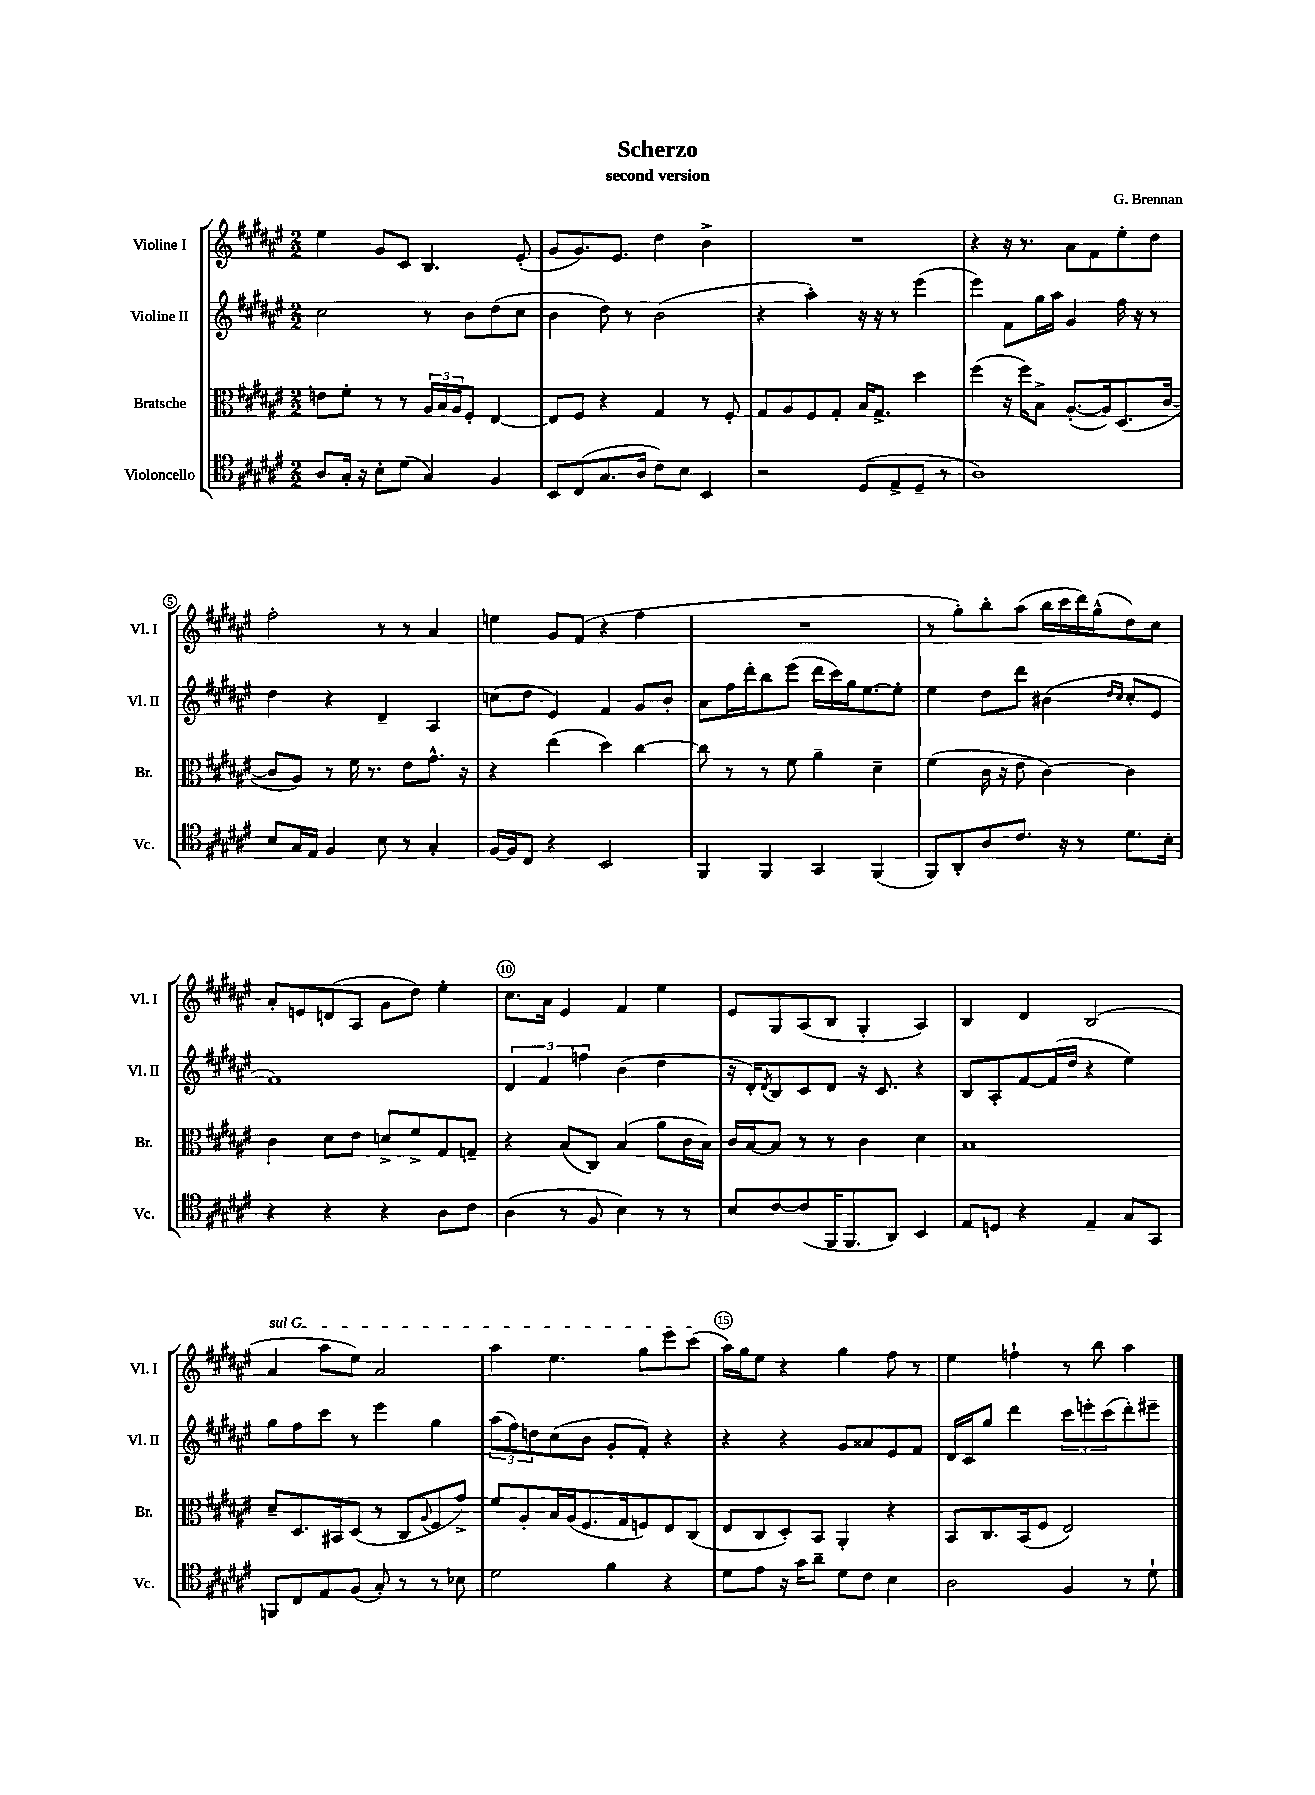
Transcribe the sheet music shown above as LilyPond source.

\header { title = "Scherzo" composer = "G. Brennan" subtitle = "second version" }
<<
\new StaffGroup <<
\new Staff = "s0" \with { instrumentName = "Violine I" shortInstrumentName = "Vl. I" } {
    \clef treble \key fis \major \numericTimeSignature \time 2/2
    eis''4 gis'8 cis'8 b4. eis'8-.( |
    gis'8 gis'8.) eis'8. dis''4 b'4-> |
    R1 |
    r4 r16 r8. ais'8 fis'8 eis''8-. dis''8 |
    fis''2-. r8 r8 ais'4 |
    e''4 gis'8 fis'8( r4 fis''4 |
    R1 |
    r8 gis''8-.) b''8-. ais''8( b''16 cis'''16 dis'''16) gis''16-^( dis''8) cis''8 |
    ais'8-. e'8 d'8( ais8 gis'8 dis''8) eis''4-. |
    cis''8. ais'16 eis'4 fis'4 eis''4 |
    eis'8 gis8 ais8( b8 gis4-. ais4) |
    b4 dis'4 b2( |
    \once \override TextSpanner.bound-details.left.text = \markup { \italic "sul G" } ais'4\startTextSpan ais''8 eis''8) ais'2 |
    ais''4 eis''4. gis''8 eis'''8 cis'''8\stopTextSpan( |
    ais''16) gis''16 eis''8 r4 gis''4 fis''8 r8 |
    eis''4 f''4-! r8 b''8 ais''4 \bar "|." |
}
\new Staff = "s1" \with { instrumentName = "Violine II" shortInstrumentName = "Vl. II" } {
    \clef treble \key fis \major \numericTimeSignature \time 2/2
    cis''2 r8 b'8 dis''8( cis''8 |
    b'4 dis''8) r8 b'2( |
    r4 ais''4-.) r16 r16 r8 eis'''4( |
    eis'''4) fis'8 gis''16 ais''16 gis'4 fis''16 r16 r8 |
    dis''4 r4 dis'4-- ais4 |
    c''8( dis''8 eis'4) fis'4 gis'8 b'8-. |
    ais'8 fis''16 dis'''16-. b''8 eis'''8( dis'''16 cis'''16) gis''16 eis''8.~ eis''8-. |
    eis''4 dis''8 dis'''8 bis'4( \grace { dis''16 cis''16 } cis''8-. eis'8 |
    fis'1) |
    \tuplet 3/2 { dis'4 fis'4 f''4 } b'4( dis''4 |
    r16 dis'16-.) \acciaccatura { dis'8 } b8 cis'8 dis'8 r16 cis'8. r4 |
    b8 ais8-. fis'8~ fis'16( dis''16 r4 eis''4) |
    gis''8 fis''8 cis'''8 r8 eis'''4 gis''4 |
    \tuplet 3/2 { ais''8( fis''8) d''8 } cis''8( b'8 gis'8-. fis'8-.) r4 |
    r4 r4 gis'8 aisis'8 eis'8 fis'8 |
    dis'16 cis'16 gis''8 dis'''4 \tuplet 3/2 { cis'''8 e'''8-. cis'''8( } dis'''8-.) eis'''8-- \bar "|." |
}
\new Staff = "s2" \with { instrumentName = "Bratsche" shortInstrumentName = "Br." } {
    \clef alto \key fis \major \numericTimeSignature \time 2/2
    e'8 fis'8-. r8 r8 \tuplet 3/2 { ais16 b16 ais16 } fis8-. eis4~ |
    eis8 fis8 r4 gis4 r8 fis8-. |
    gis8 ais8 fis8 gis8-. b16 gis8.-> dis''4 |
    fis''4( r16 fis''16) b8-> ais8.~-.( ais16) dis8.( cis'16~ |
    cis'8 ais8) r8 fis'16 r8. eis'8 gis'8.-^ r16 |
    r4 eis''4( dis''4) cis''4~ |
    cis''8 r8 r8 fis'8 ais'4-- dis'4-- |
    fis'4( cis'16 r16 eis'8 cis'4~) cis'4 |
    cis'4 dis'8 eis'8 d'8-> fis'8-> gis8 g8-- |
    r4 b8( cis8) b4( ais'8 cis'16 b16) |
    cis'16 b16~ b8 r8 r8 cis'4 dis'4 |
    b1 |
    dis'8-- dis8. bis,16 dis8( r8 cis8 \appoggiatura { ais8 } fis8 gis'8->) |
    fis'8 ais8-. b16 ais16( fis8. gis16 f8) eis8 cis8( |
    eis8 cis8 dis8-.) b,8 ais,4-. r4 |
    b,8 cis8. b,16( fis8 eis2) \bar "|." |
}
\new Staff = "s3" \with { instrumentName = "Violoncello" shortInstrumentName = "Vc." } {
    \clef tenor \key fis \major \numericTimeSignature \time 2/2
    ais8 gis16-. r16 b8-. dis'8( gis4) fis4 |
    b,8 cis8( gis8. ais16 cis'8) b8 b,4 |
    r2 dis8( eis8-> dis8-- r8 |
    ais1) |
    b8 gis16 eis16 fis4 b8 r8 gis4-. |
    fis16~ fis16 cis8 r4 b,2 |
    fis,4 fis,4 gis,4 fis,4( |
    fis,8) ais,8-. ais8 cis'8. r16 r8 dis'8. b16-. |
    r4 r4 r4 ais8 cis'8 |
    ais4( r8 fis8 b4) r8 r8 |
    b8 cis'8~ cis'8( fis,16 fis,8. ais,8) b,4 |
    eis8 d8 r4 eis4-- gis8 gis,8 |
    f,8 cis8 eis8 fis8( gis8-.) r8 r8 bes8 |
    dis'2 fis'4 r4 |
    dis'8 eis'8 r16 gis'16 ais'8-- dis'8 cis'8 b4 |
    ais2 fis4 r8 dis'8-! \bar "|." |
}
>>
>>
\layout { \context { \Score \override BarNumber.break-visibility = ##(#f #t #t) barNumberVisibility = #(every-nth-bar-number-visible 5) \override BarNumber.stencil = #(make-stencil-circler 0.1 0.3 ly:text-interface::print) } }
